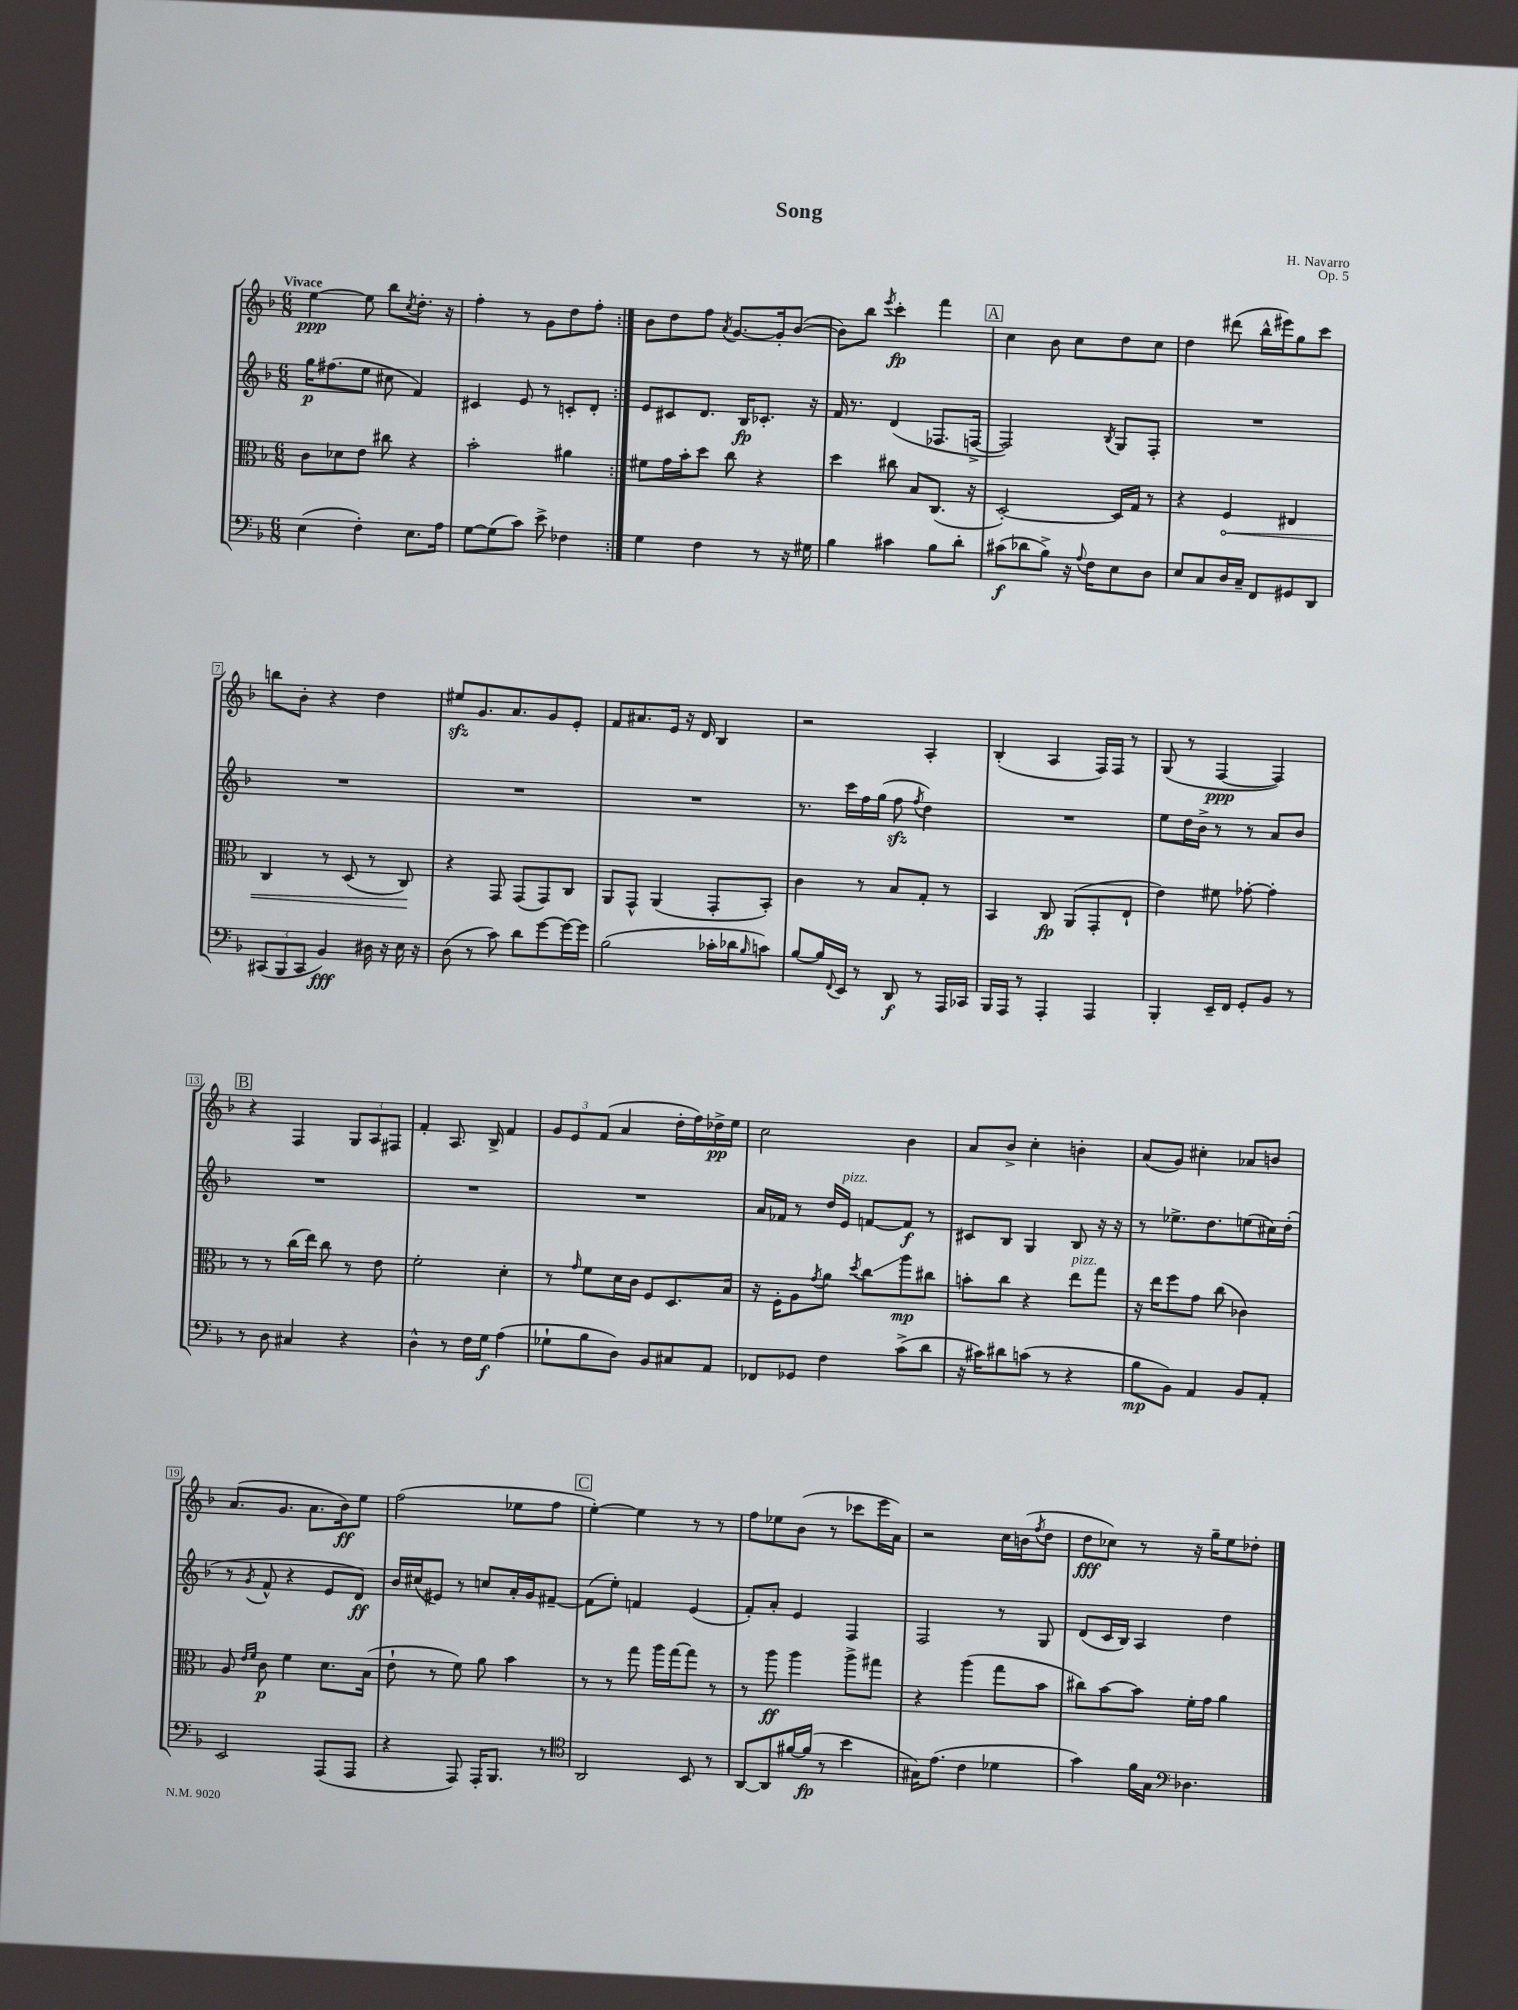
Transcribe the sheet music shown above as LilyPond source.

\header { title = "Song" composer = "H. Navarro" opus = "Op. 5" }
<<
\new StaffGroup <<
\new Staff = "s0" {
    \clef treble \key f \major \numericTimeSignature \time 6/8 \tempo "Vivace"
    \repeat volta 2 { e''4~\ppp e''8 bes''8 \acciaccatura { c''8 } d''8.-. r16 |
    f''4-. r8 g'8 d''8 f''8-. | }
    bes'8 d''8 f''8 \acciaccatura { a'8 } g'8.~ g'16-. bes'8~( |
    bes'8) bes''8 \acciaccatura { e'''8 } c'''4-.\fp f'''4 |
    \mark \markup { \box "A" } c''4 bes'8 c''8 d''8 c''8 |
    d''4 dis'''8( bes''16-^ eis'''16) g''8 c'''8 |
    b''8 bes'8-. r4 d''4 |
    eis''8\sfz g'8. a'8. g'8 e'8-. |
    f'8 ais'8. e'16 r16 d'16 bes4 |
    r2 a4-. |
    bes4-.( a4 f16) f16 r8 |
    g8( r8 f4~\ppp f4) |
    \mark \markup { \box "B" } r4 f4 \tuplet 3/2 { g8 a8 fis8 } |
    f'4-. a8. bes16-> f'4 |
    \tuplet 3/2 { g'8 e'8 f'8( } a'4 d''16-. f''16) des''16->\pp e''16 |
    c''2 bes'4 |
    a'8 bes'8-> c''4-. b'4-. |
    a'8( g'8) cis''4-. aes'8 b'8 |
    a'8.( g'8. a'8. bes'16\ff) e''8 |
    f''2( ees''8 f''8 |
    \mark \markup { \box "C" } e''4~-.) e''4 r8 r8 |
    f''8 ees''8 bes'8( r8 ces'''8 e'''16 a'16) |
    r2 c''16 b'16( \acciaccatura { f''8 } d''8 |
    d''8\fff ces''8) r8 r16 g''16-- e''8 des''8-. \bar "|." |
}
\new Staff = "s1" {
    \clef treble \key f \major \numericTimeSignature \time 6/8
    \repeat volta 2 { g''16\p fis''8.( e''8 cis''8 f'4) |
    cis'4 e'8 r8 c'8-. d'8-. | }
    e'8 cis'8 d'8. bes16\fp ces'8.-. r16 |
    f'16 r8. d'4( fes8. f16~-> |
    \mark \markup { \box "A" } f2) \acciaccatura { bes8 } g8 f8-. |
    R2. |
    R2. |
    R2. |
    R2. |
    r8. c'''16 f''16 g''16( f''8\sfz \acciaccatura { f''8 } d''4) |
    R2. |
    e''8 d''16 bes'16-> r8 r8 a'8 bes'8 |
    \mark \markup { \box "B" } R2. |
    R2. |
    R2. |
    a'16 fes'16 r8 d''16 e'16^\markup { \italic "pizz." } f'8~ f'8\f r8 |
    cis'8 bes8 g4 bes8 r16 r16 |
    r8 ees''8.-> d''8. e''8( cis''16) d''16-.( |
    r8 \acciaccatura { g'8 } f'8-^ r4 e'8 d'8\ff) |
    bes'16 cis''16( eis'8) r8 c''8 a'16-. g'16 fis'8~-- |
    \mark \markup { \box "C" } fis'8( e''8-.) f'4 e'4( |
    f'8-.) a'8-. e'4 f4 |
    f2 r8 g8 |
    d'8( c'16 bes16) a4 d''4 \bar "|." |
}
\new Staff = "s2" {
    \clef alto \key f \major \numericTimeSignature \time 6/8
    \repeat volta 2 { c'8 des'8 e'8 cis''8 r4 |
    bes'2-. ais'4 | }
    fis'8 g'16 bes'16-. d''8 c''8 r4 |
    d''4 cis''8 bes8 c8.( r16 |
    \mark \markup { \box "A" } d2~-.) d16 g16 r8 |
    r4 \once \override Hairpin.circled-tip = ##t f4\< eis4 |
    c4 r8 d8( r8 c8\!) |
    r4 g,8 g,8( g,8) c8 |
    a,8 g,8-^ a,4( g,8-. bes,8-.) |
    c'4 r8 bes8 g8-. r8 |
    bes,4 c8\fp a,8( g,8-. e8-! |
    e'4) fis'8 ges'8~-. ges'4-. |
    \mark \markup { \box "B" } r8 r8 c''16( e''16) c''8 r8 e'8 |
    f'2-. d'4-. |
    r8 \grace { g'16 } f'8 d'16 c'16 f8 d8. bes16 |
    r16 f16-. a8 \acciaccatura { g'8 } a'8 \acciaccatura { d''8 } c''8\glissando a''8\mp cis''8 |
    b'8-. c''8 r4 e''8^\markup { \italic "pizz." } g''8 |
    r16 e''16 f''8 g'8 c''8( ces'4) |
    a8 \grace { e'16 f'16 } c'8\p f'4 d'8. bes16( |
    e'8-! r8 f'8) a'8 bes'4 |
    \mark \markup { \box "C" } r8 r8 g''8 a''16 g''16~ g''8 r8 |
    r8 a''8\ff a''4 a''8-> gis''8 |
    r4 a''4( g''8 bes'8 |
    cis''8) bes'8~ bes'8 f'16-. g'16 a'4 \bar "|." |
}
\new Staff = "s3" {
    \clef bass \key f \major \numericTimeSignature \time 6/8
    \repeat volta 2 { e4( f4-.) e8. a16 |
    g8~ g8( c'8) e'8-> fes4 | }
    g4 f4 r8 r16 gis16 |
    bes4 cis'4 bes8 d'8-. |
    \mark \markup { \box "A" } cis'8\f( des'8 bes8->) r16 \appoggiatura { a8 } f16 e8 d8 |
    e8 c8 d16 c16-- f,8 gis,8 d,8 |
    \tuplet 3/2 { cis,8( bes,,8 cis,8 } bes,4\fff) dis16 r16 e16 r16 |
    d8( r8 c'8) d'8 g'8~ g'16~ g'16 |
    bes2( ces'16-. des'16 \grace { bes16 } c'8) |
    bes8~ bes16 \appoggiatura { f,8 } e,16 r8 d,8\f r8 a,,16 ces,16 |
    bes,,16 a,,16 r8 a,,4-. a,,4 |
    bes,,4-. e,16-- f,16 g,8-. bes,8 r8 |
    \mark \markup { \box "B" } r8 d8 cis4 r4 |
    d4-^ r8 f16 g16\f a4( |
    ges8-! bes8 d8) bes,8 cis8 a,8 |
    fes,8 ges,8 f4 c'8->( d'8 |
    r16 cis'16) dis'8 c'8( r8 r4 |
    bes8\mp bes,8) a,4 bes,8 a,8-. |
    e,2 a,,8( a,,8 |
    r4 a,,8) a,,16-. bes,,8. r8 |
    \mark \markup { \box "C" } \clef tenor a,2 bes,8 r8 |
    a,8~ a,8 fis'16~ fis'16\fp( r8 bes'4 |
    gis16) e'8.( c'4 des'4 |
    g'4) f'16 g16 \clef bass des4. \bar "|." |
}
>>
>>
\layout { \context { \Score \override BarNumber.stencil = #(make-stencil-boxer 0.1 0.3 ly:text-interface::print) } }
